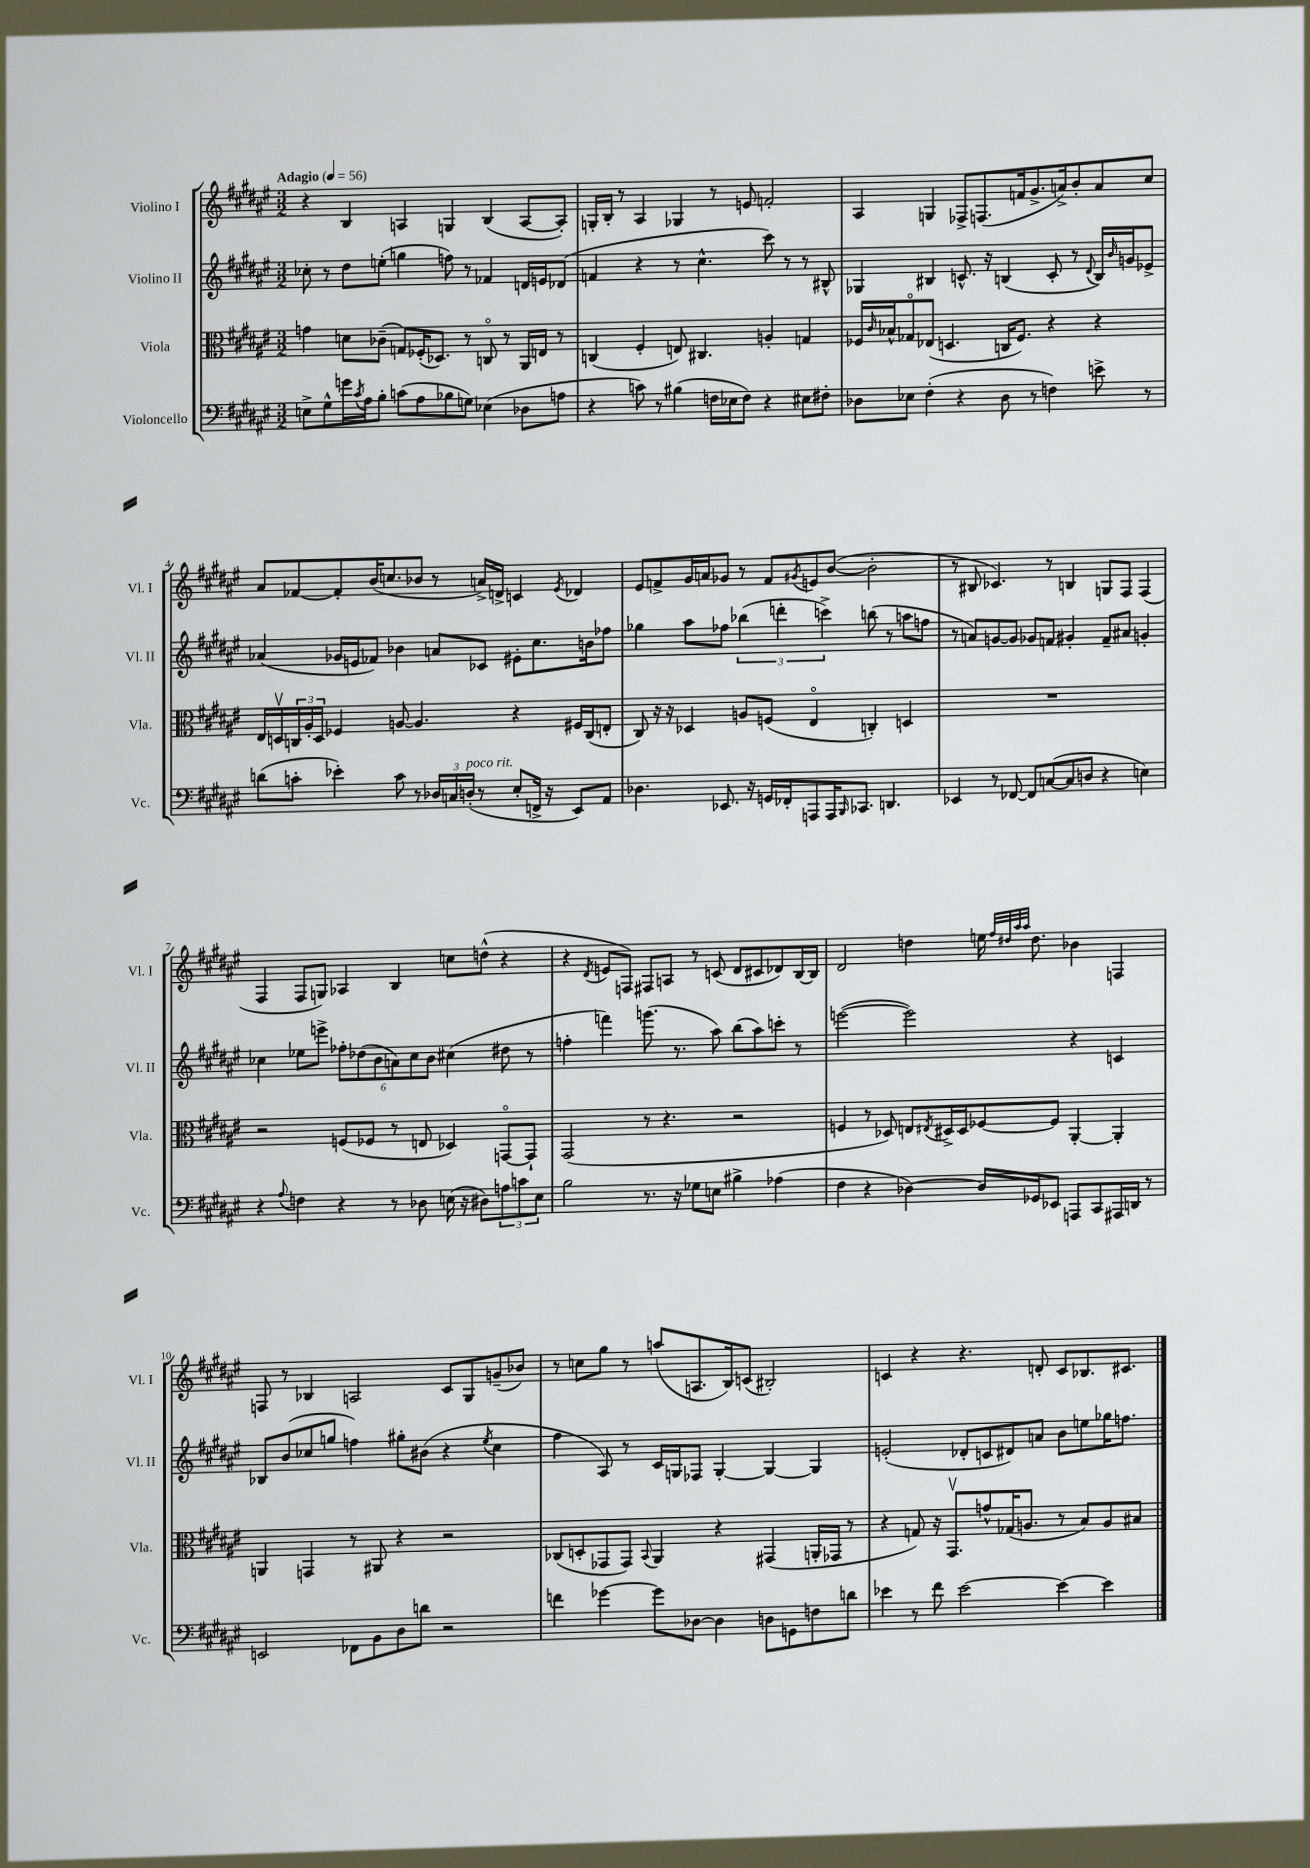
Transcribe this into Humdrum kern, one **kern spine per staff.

**kern	**kern	**kern	**kern
*staff4	*staff3	*staff2	*staff1
*clefF4	*clefC3	*clefG2	*clefG2
*k[f#c#g#d#a#e#]	*k[f#c#g#d#a#e#]	*k[f#c#g#d#a#e#]	*k[f#c#g#d#a#e#]
*M3/2	*M3/2	*M3/2	*M3/2
*MM56	*MM56	*MM56	*MM56
8E^	4g	8cc-'	4r
8G#^^	.	8r	.
16g	8d	8dd#	4B
8qc#	.	.	.
16A#	.	.	.
8B'	(8c-~	(8ee'	.
(8c	8G)	4gg	4A
8A#	(16F-'	.	.
.	8.D-)	.	.
8B-	.	8ff)	4G
8G)	8r	8r	.
(4E-	8Co	4f-	(4B
.	8r	.	.
8D-	16AA#	16d	[8A
.	16E	16e	.
8A	8r	(8d-	8A'])
=	=	=	=
4r	(4C	4f	16G'
.	.	.	16B'
.	.	.	8r
8c)	4F#'	4r	4A#
8r	.	.	.
(4B#	8E)	8r	4G-
.	4.C#	4.cc#^^	.
16F	.	.	8r
16E-	.	.	.
8F)	.	.	8e
4r	4A'	8ccc#)	2f'
.	.	8r	.
8E#	4G	8r	.
8F#'	.	8B#^^	.
=	=	=	=
8D-	16F-	4G-	4A#
.	16qqc#	.	.
.	16B-^^	.	.
8E-	8G-o	.	.
(4F#'	(8E-	4B#	4G
.	4.D	.	.
4r	.	8.c^^	8F-^
.	.	.	(8.F
.	.	16r	.
8D-	16C	(4B	.
.	8.F-)	.	16f
8r	.	.	8.g#^
4F)	4r	8c'	.
.	.	.	16a^)
.	.	8r	8b'
.	.	8qqd#	.
8e^	4r	16B)	8a
.	.	16qqb	.
.	.	16g	.
8r	.	8e-^	8cc#
=	=	=	=
(8d	16E#	(4a-	8a#
.	16Dv	.	.
8c'	24C	.	[8f-
.	24A#'	.	.
.	24D	.	.
4e-')	4F-	16g-	8f-']
.	.	16e	.
.	.	8f-)	(16b
.	.	.	8.cc
8c	[8A	4b-	.
8r	4.A]	.	8b-
24D-	.	8a	8r
24C	.	.	.
(24D'	.	.	.
8r	.	8c-	16a^)
.	.	.	16d^
8E#'	4r	8e#'	4c
16FF^	.	8.cc#	.
16r	.	.	.
.	.	.	8qe#
8EE#)	16F#	.	4d-
.	(16C	16b	.
8AA#	8E'	8ff-	.
=	=	=	=
4.D-	8C#)	4gg-	8e#
.	16r	.	8f^
.	16r	.	.
.	4D-	8aa#	16g#
.	.	.	16a
8.EE-	.	8ff-	8g-
.	8A	(6bb-	8r
16r	.	.	.
16GG	(8F	.	8f
.	.	6ddd'	.
16FF-'	.	.	.
.	.	.	8qg#
8AAA	4E#o	.	8e
.	.	6ccc^)	.
16AAA	.	.	([8b
16qqBBB	.	.	.
8.CC-	.	.	.
.	4C')	(8bb	2b']
4.DD	.	8r	.
.	4D	8aa	.
.	.	8ff	.
=	=	=	=
4EE-	1.r	8r	8r
.	.	8a)	8B#
8r	.	[8g	4.c-)
[8FF-	.	8g]	.
8FF-]	.	8g-	.
([8C	.	8f	8r
8C]	.	4g#'	4B
8D	.	.	.
4r	.	8f~	8G
.	.	8a#	8F#
4E)	.	4g'	(4F#
=	=	=	=
4r	2r	4cc-	4F#
8qqA#	.	.	.
4F	.	8ee-	8F#
.	.	8eee^	8G)
4r	(8F	12ff-'	4A-
.	.	(12dd-	.
.	8F-	.	.
.	.	12b	.
8r	8r	12a)	4B
.	.	12cc-	.
8D-	8E	.	.
.	.	12b	.
(16E	4D-)	(4cc#	8cc
16r	.	.	.
8D#)	.	.	(8dd^^
12A	[8GGo	8dd#	4r
12c	.	.	.
.	8GG`]	8r	.
12E	.	.	.
=	=	=	=
2B	(2GG#	4ff'	4r
.	.	.	8qd#
.	.	4fff)	8e
.	.	.	8F)
8.r	8r	(8.ggg	8F#
.	4.r	.	8A
16r	.	8.r	.
8G-	.	.	8r
8E	.	8aa#)	(8c
4B#^	2r	(8bb	8d#
.	.	8aa#)	8c#
(4A-	.	8ccc'	8d-)
.	.	8r	[16B
.	.	.	16B]
=	=	=	=
4F#	4F	([2eee	2d#
4r	8r	.	.
.	8D-)	.	.
[4D-)	8E	2eee])	4dd
.	8qE#	.	.
.	16D#^	.	.
.	16D#	.	.
16D-]	[8F-	.	16ee
.	.	.	32qqff#
.	.	.	32qqdd#
.	.	.	32qqaa#
.	.	.	32qqaa#
16GG-	.	.	8.dd#
8EE-	8F-]	.	.
8AAA	[4AA#'	4r	4b-
8CC#	.	.	.
16AAA#	4AA#']	4c	4F
16DD	.	.	.
8r	.	.	.
=	=	=	=
2EE	4AA	8B-	8F
.	.	(8b	8r
.	4GG	8cc-	4B-
.	.	8gg	.
8FF-	8r	4ff)	2A
8BB	8AA#	.	.
8D#	4r	8gg#'	.
8d	.	(8b#	.
2r	2r	4r	8c#
.	.	.	8G#
.	.	8qee#	.
.	.	4cc-	(8g~
.	.	.	8b-)
=	=	=	=
4f	(8C-	4ff#	8r
.	8D'	.	8cc
[4g-	8GG-	8A#)	8gg#
.	8GG-)	8r	8r
.	8qqBB	.	.
8g-]	4AA#	16c#	(8aa
.	.	16G	.
[8D-	.	8F-	8.A
4D-]	4r	[4G'	.
.	.	.	16B)
.	.	.	(8c
8D	(4GG#	4G_	2B#')
8GG	.	.	.
8F	16AA'	4G]	.
.	16GG-	.	.
8d	8r	.	.
=	=	=	=
4e-	4r	(2e'	4c
8r	8G)	.	4r
8f#	16r	.	.
.	8.GG#v	.	.
[2e-	.	8d-'	4.r
.	8g^^	8c	.
.	(16G-	8d#)	.
.	8.A	.	.
.	.	8a	8d'
4e-_	8r	8b	8c
.	8B)	8ee	8.B-
4e-]	8A	16gg-	.
.	.	8.ff	8.c#
.	8B#	.	.
==	==	==	==
*-	*-	*-	*-
